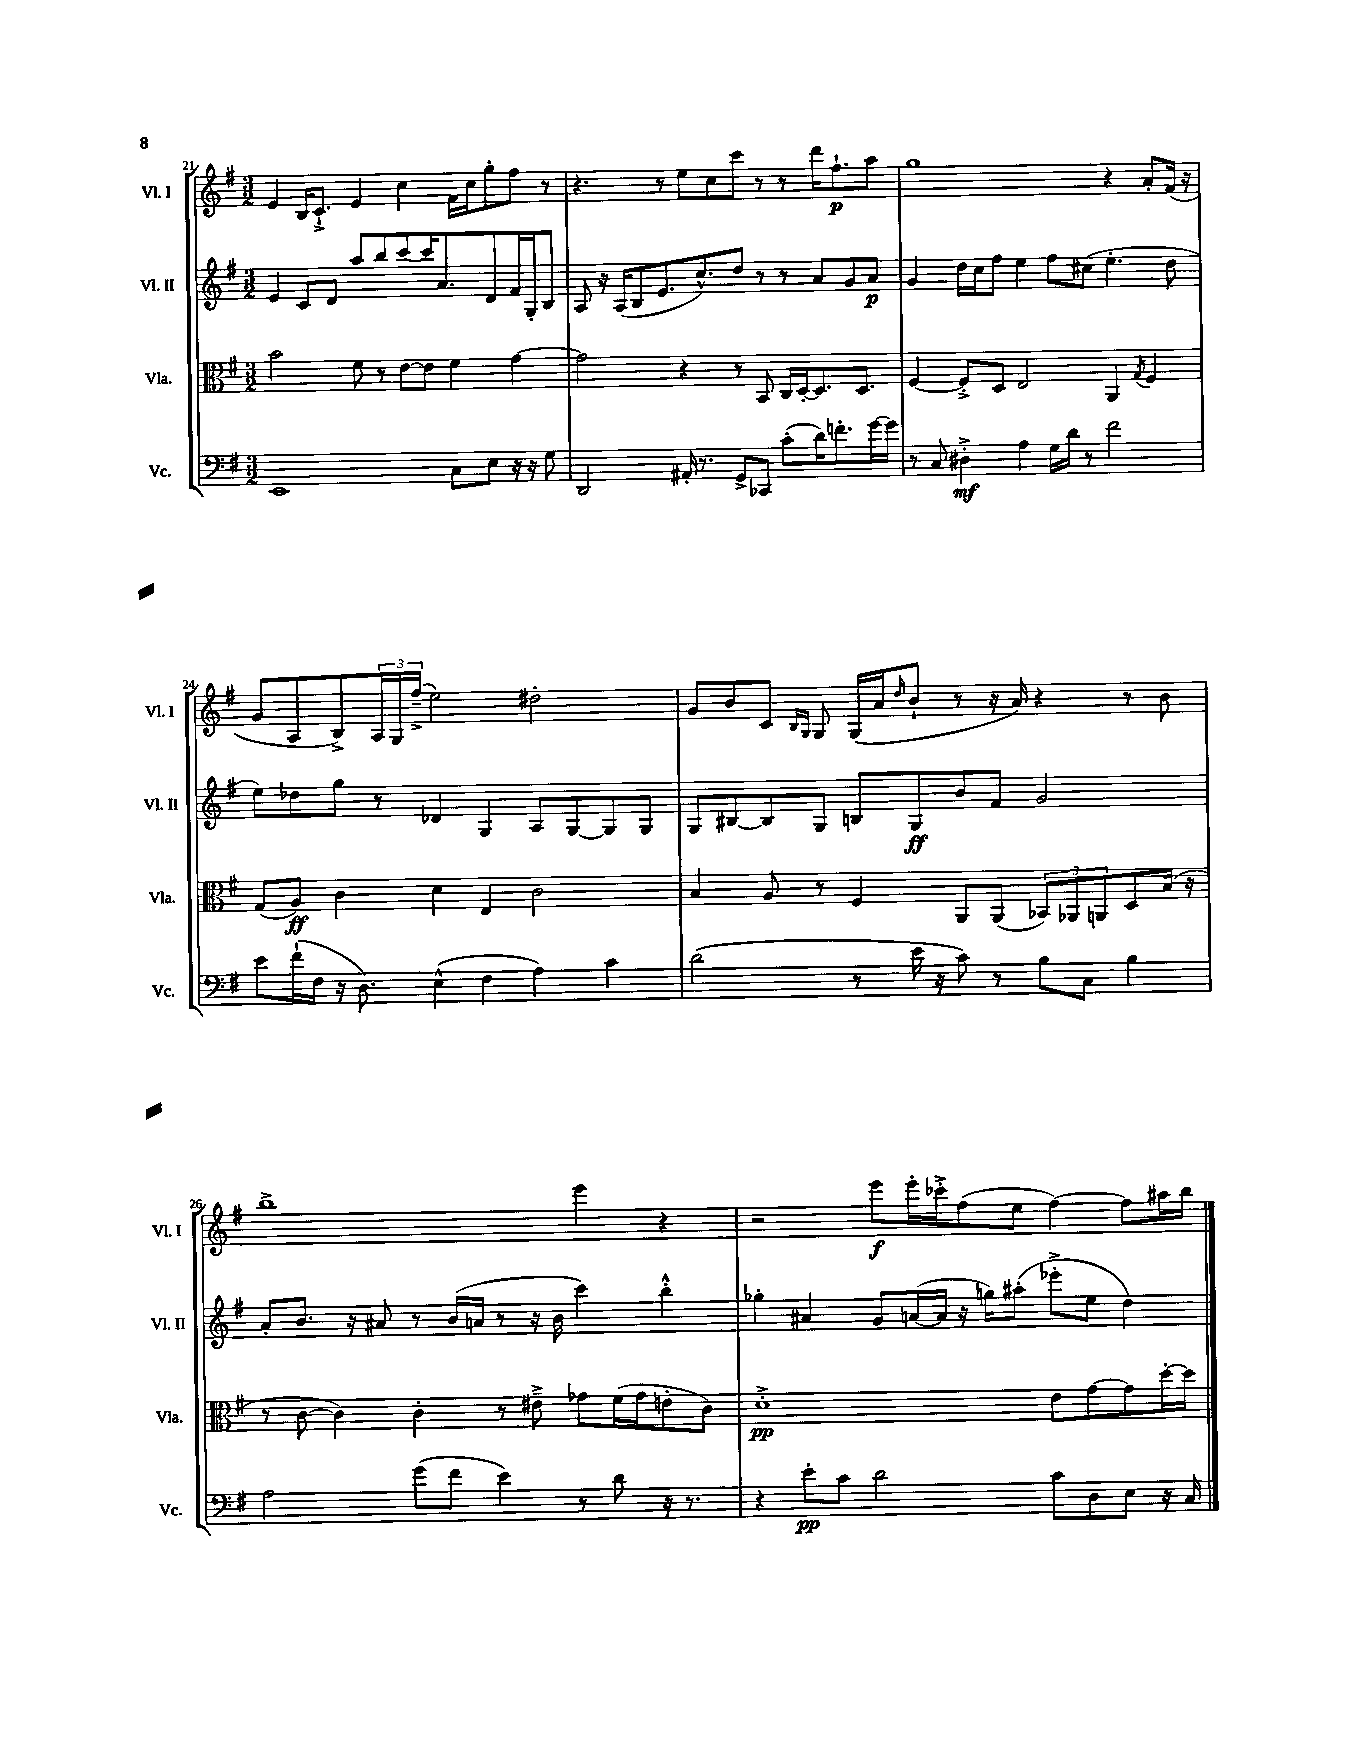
<<
\new StaffGroup <<
\new Staff = "s0" \with { instrumentName = "Vl. I" shortInstrumentName = "Vl. I" } {
    \clef treble \key g \major \numericTimeSignature \time 3/2
    e'4 b16 c'8.-!-> e'4 c''4 fis'16 c''16 g''8-. fis''8 r8 |
    r4. r8 e''8 c''8 c'''8 r8 r8 d'''16 fis''8.-!\p a''8 |
    g''1 r4 a'8-. fis'16( r16 |
    g'8 a8 b8->) \tuplet 3/2 { a16 g16 fis''16--->( } e''2) dis''2-. |
    g'8 b'8 c'8 \grace { b16 g16 } g8 g16( a'16 \grace { d''16 } b'8-! r8 r16 a'16) r4 r8 b'8 |
    b''1-> e'''4 r4 |
    r2 e'''8\f e'''16-. ces'''16-.-> fis''8( e''8 fis''4~) fis''8 ais''16 b''16 \bar "|." |
}
\new Staff = "s1" \with { instrumentName = "Vl. II" shortInstrumentName = "Vl. II" } {
    \clef treble \key g \major \numericTimeSignature \time 3/2
    e'4 c'8 d'8 a''8 b''8 c'''8~ c'''16 a'8. d'8 fis'16 g16-. b8 |
    a8 r16 a16( b8 e'8. c''8.-^) d''8 r8 r8 a'8 g'8 a'8\p |
    g'4 d''16 c''16 fis''8 e''4 fis''8 cis''8( e''4.-. d''8 |
    e''8) des''8 g''8 r8 des'4 g4 a8 g8~ g8 g8 |
    g8 bis8~ bis8 g8 b8 g8\ff b'8 fis'8 g'2 |
    a'8-. b'8. r16 ais'8 r8 b'16( a'16 r8 r16 b'16 c'''4) b''4-.-^ |
    ges''4-. ais'4 g'8 a'16~( a'16 r16 g''16) ais''8-.( ees'''8-.-> e''8 d''4) \bar "|." |
}
\new Staff = "s2" \with { instrumentName = "Vla." shortInstrumentName = "Vla." } {
    \clef alto \key g \major \numericTimeSignature \time 3/2
    b'2 fis'8 r8 e'8~ e'8 fis'4 g'4~ |
    g'2 r4 r8 b,8 c16 d16~-. d8. d8. |
    fis4~ fis8-.-> d8 e2 a,4 \acciaccatura { g8 } fis4 |
    g8( a8\ff) c'4 d'4 e4 c'2 |
    b4 a8 r8 fis4 a,8 a,8( \tuplet 3/2 { bes,8) aes,8 a,8 } d8 b16( r16 |
    r8 c'8~ c'4) c'4-. r8 eis'8---> ges'8 fis'16( ges'16 e'8-. c'8) |
    d'1-.->\pp e'8 g'8~ g'8 d''16~-. d''16 \bar "|." |
}
\new Staff = "s3" \with { instrumentName = "Vc." shortInstrumentName = "Vc." } {
    \clef bass \key g \major \numericTimeSignature \time 3/2
    e,1 c8 e8 r16 r16 g8 |
    d,2 ais,16-. r8. g,8-> ces,8 c'8-.( d'16) f'8.-. g'16~ g'16 |
    r8 c8 dis4-.->\mf a4 g16 d'16 r8 fis'2 |
    e'8 fis'16-!( fis16 r16 d8.) e4-^( fis4 a4) c'4 |
    d'2( r8 e'16 r16 c'8) r8 b8 c8 b4 |
    a2 g'8( fis'8 e'4) r8 d'8 r16 r8. |
    r4 e'8-.\pp c'8 d'2 c'8 d8 e8 r16 c16 \bar "|." |
}
>>
>>
\layout { \context { \Score currentBarNumber = #21 } }
